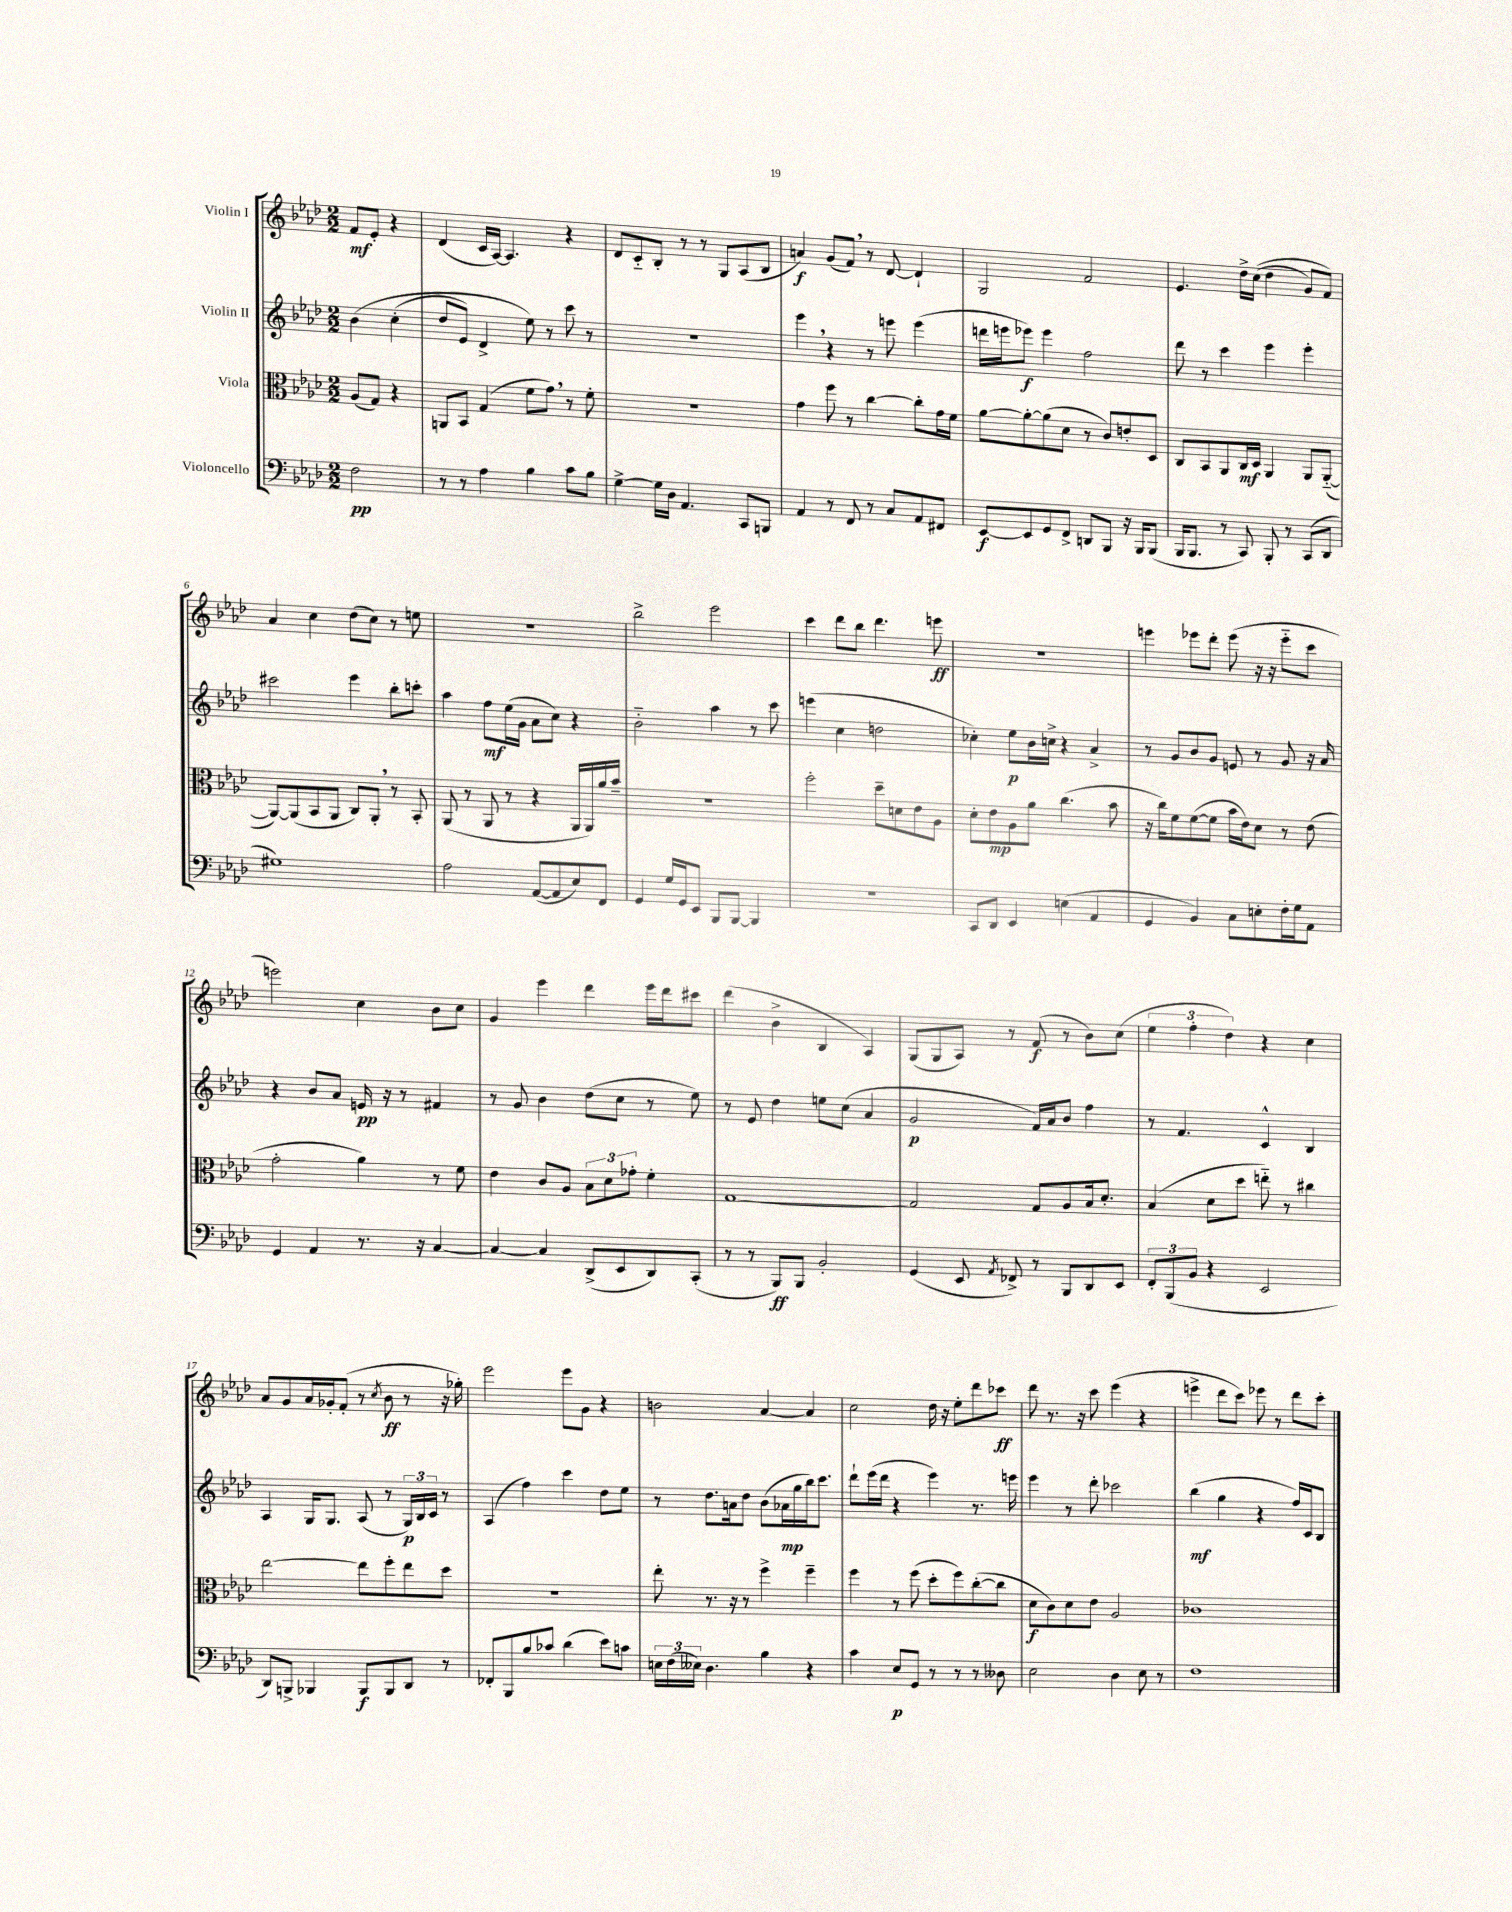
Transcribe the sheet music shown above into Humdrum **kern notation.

**kern	**kern	**kern	**kern
*staff4	*staff3	*staff2	*staff1
*clefF4	*clefC3	*clefG2	*clefG2
*k[b-e-a-d-]	*k[b-e-a-d-]	*k[b-e-a-d-]	*k[b-e-a-d-]
*M2/2	*M2/2	*M2/2	*M2/2
2F	(8A-	&(4b-	8f
.	8G)	.	8e-'
.	4r	(4cc'	4r
=	=	=	=
8r	8AA	8dd-	(4d-
8r	8BB-	8e-)	.
4A-	(4G	4d-^	16c
.	.	.	[16A-)
.	.	.	4.A-]
4B-	8f	8ee-&)	.
.	8g)	8r	.
8c	8r	8ccc	4r
8B-	8f'	8r	.
=	=	=	=
[4G^	1r	1r	8d-
.	.	.	8c'~
16G]	.	.	8B-'
16D-	.	.	.
4.AA-	.	.	8r
.	.	.	8r
.	.	.	8G
8CC	.	.	(8A-
8BBB	.	.	8B-
=	=	=	=
4AA-	4g	4eee-	4a)
8r	8ff	4r	(8g
8FF	8r	.	8f)
8r	[4cc	8r	8r
8C	.	8eee	[8d-
8AA-	8cc']	(4eee	4d-`]
8FF#	16g	.	.
.	16f	.	.
=	=	=	=
[8EE-	[8a-	16ddd	2G
.	.	16eee	.
8EE-]	8a-'_	8eee-)	.
8GG	(8a-]	4eee-	.
8FF^	8d-	.	.
8DD	8r	2ff	2f
8BBB-	8c)	.	.
16r	8e'	.	.
16BBB-	.	.	.
(8BBB-	8D-	.	.
=	=	=	=
16BBB-	8C	8ddd-	4.e-
8.BBB-	.	.	.
.	8BB-	8r	.
8r	8AA-	4ccc	.
8CC)	16C	.	16dd-^
.	16D-	.	&((16cc
8BBB-'	4AA-	4eee-	4dd-
8r	.	.	.
(8CC	8AA-	4eee-'	8g)
8DD-	([8AA-'~	.	8f&)
=	=	=	=
1G#)	8AA-_)	2ccc#	4a-
.	(8AA-]	.	.
.	8BB-	.	4cc
.	8AA-	.	.
.	8C)	4eee-	(8dd-
.	8AA-'	.	8cc)
.	8r	8bb-'	8r
.	8BB-'	8ccc'	8ee
=	=	=	=
2A-	(8AA-	4aa-	1r
.	8r	.	.
.	8AA-	8ff	.
.	8r	(16ee-	.
.	.	16g	.
([8AA-	4r	8a-	.
8AA-]	.	8cc)	.
8E-)	16AA-	4r	.
.	16AA-)	.	.
8FF	16a-	.	.
.	16b-~	.	.
=	=	=	=
4GG	1r	2b-'~	2bb-^
16G	.	.	.
16GG	.	.	.
8EE-	.	.	.
8BBB-	.	4aa-	2eee-
[8BBB-	.	.	.
4BBB-]	.	8r	.
.	.	8ccc	.
=	=	=	=
1r	2ff'	(4eee	4ccc
.	.	4cc	8ddd-
.	.	.	8bb-
.	8dd-~	2dd	4.ddd-
.	8d	.	.
.	8e-	.	.
.	8A-	.	8eee
=	=	=	=
8CC	8d-'	4cc-')	1r
8DD-	8e-	.	.
4EE-	8A-	8ee-	.
.	8a-	16b-	.
.	.	16cc^	.
(4E	(4.cc	4r	.
4AA-	.	4a-^	.
.	8b-	.	.
=	=	=	=
4GG	16r	8r	4eee
.	16cc)	.	.
.	8f	8g	.
4BB-)	([8f	8b-	8eee-
.	8f]	8g	8ddd-'
8C	16b-	8e	(8eee-
.	16e-)	.	.
8E'	8d-	8r	16r
.	.	.	16r
16F'	8r	8g	8eee-'~
16G	.	.	.
8AA-	(8e-	16r	8ccc
.	.	16a-	.
=	=	=	=
4GG	2g'	4r	2eee)
4AA-	.	8b-	.
.	.	8a-	.
8.r	4a-)	16e	4cc
.	.	16r	.
.	.	8r	.
16r	.	.	.
[4C	8r	4f#	8b-
.	8f	.	8cc
=	=	=	=
4C_	4e-	8r	4g
.	.	8g	.
4C]	8c	4b-	4eee-
.	8A-	.	.
(8DD-^	12B-	(8dd-	4ddd-
.	12d-	.	.
8EE-	.	8cc	.
.	12g-'	.	.
8DD-)	4f'	8r	16eee-
.	.	.	16ddd-
(8CC'	.	8ee-)	8ccc#
=	=	=	=
8r	[1G	8r	(4ddd-
8r	.	8e-	.
8BBB-)	.	4dd-	4b-^
8BBB-	.	.	.
2BB-'	.	8ee	4B-
.	.	(8cc	.
.	.	4a-	4A-)
=	=	=	=
(4GG	2G]	2g	(8G
.	.	.	8G
8EE-	.	.	8A-)
8qAA-	.	.	.
8FF-^)	.	.	8r
8r	8G	16f)	(8f
.	.	16a-	.
8BBB-	8A-	8b-	8r
8DD-	16B-	4ff	8b-)
.	8.d-'	.	.
8EE-	.	.	(8cc
=	=	=	=
12FF'	(4B-	8r	6ee-
(12BBB-	.	.	.
.	.	4.f	.
12BB-	.	.	6ff'
4r	8d-	.	.
.	.	.	6dd-)
.	8dd-	.	.
2EE-	8ee'~)	4c^^	4r
.	8r	.	.
.	4cc#	4B-	4cc
=	=	=	=
8DD-)	[2ee-	4A-	8a-
8BBB^	.	.	8g
4BBB-	.	16G	16a-
.	.	8.G	16g-'
.	.	.	(8f'
8BBB-	8ee-]	(8A-	8r
.	.	.	8qcc
8BBB-	8ff'	8r	8b-
8DD-	8ee-	24G)	8r
.	.	24B-	.
.	.	24c	.
8r	8dd-	8r	16r
.	.	.	16gg-')
=	=	=	=
8FF-'	1r	(4A-	2eee-
8BBB-	.	.	.
8B-	.	4ff)	.
8c-	.	.	.
(4d-	.	4ccc	8eee-
.	.	.	8g
8e-)	.	8dd-	4r
8c	.	8ee-	.
=	=	=	=
24E	8ee-'	8r	2b
(24F	.	.	.
24E--)	.	.	.
4.D-	8.r	8.dd-	.
.	16r	16a	.
.	8r	8dd-	.
4B-	4ff^	(8b-	[4a-
.	.	16a-	.
.	.	16gg	.
4r	4ff~	16bb-)	4a-]
.	.	8.ccc	.
=	=	=	=
4c	4ff	8ddd-`	2cc
.	.	(16eee-	.
.	.	16ddd-	.
8E-	8r	4r	.
8GG	(8ff	.	.
8r	8dd-'	4eee-)	16dd-
.	.	.	16r
8r	8ff)	.	8ee-'
8r	([8cc'	8.r	8ddd-
8D--	8cc]	.	8ccc-
.	.	16eee	.
=	=	=	=
2E-	8d-	4eee-	8ddd-
.	8c)	.	8.r
.	8d-	8r	.
.	.	.	16r
.	8e-	8ddd-'	8ccc
4D-	2A-	2ccc-	(4eee-
8E-	.	.	4r
8r	.	.	.
=	=	=	=
1F	1c-	(4bb-	4eee^
.	.	4gg	8ddd-
.	.	.	8ccc)
.	.	4r	8eee-
.	.	.	8r
.	.	16ff)	8ddd-
.	.	16c	.
.	.	8B-	8ccc'
==	==	==	==
*-	*-	*-	*-
